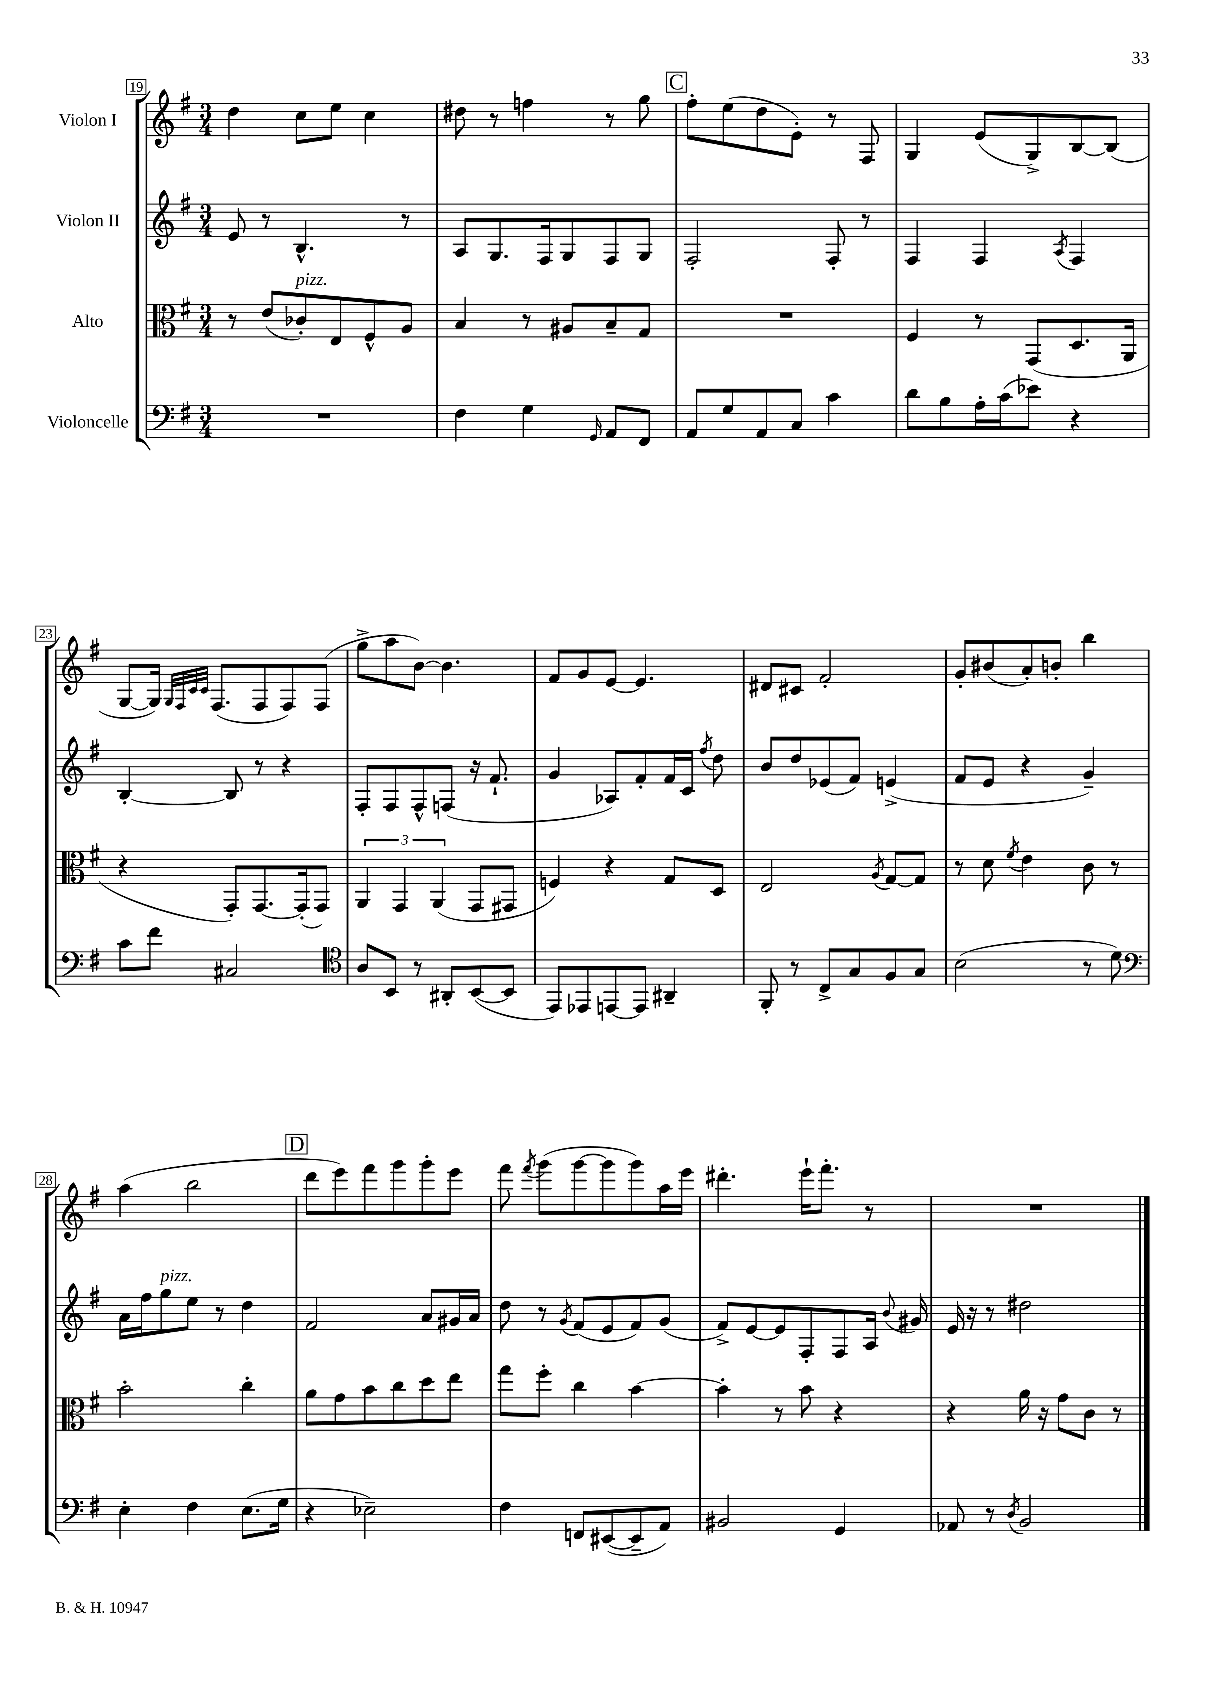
<<
\new StaffGroup <<
\new Staff = "s0" \with { instrumentName = "Violon I" } {
    \clef treble \key g \major \numericTimeSignature \time 3/4
    \autoBeamOff d''4 c''8[ e''8] c''4 |
    dis''8 r8 f''4 r8 g''8 |
    \mark \markup { \box "C" } fis''8[-. e''8( d''8 e'8]-.) r8 fis8 |
    g4 e'8[( g8->) b8~ b8]( |
    g8[~ g16]) \grace { g32[ fis32 c'32 c'32] } fis8.[( fis8 fis8) fis8]( |
    g''8[-> a''8 b'8]~) b'4. |
    fis'8[ g'8 e'8]~ e'4. |
    dis'8[ cis'8] fis'2-. |
    g'8[-. bis'8( a'8-.) b'8]-. b''4 |
    a''4( b''2 |
    \mark \markup { \box "D" } d'''8[ e'''8) fis'''8 g'''8 g'''8-. e'''8] |
    fis'''8 \acciaccatura { fis'''8 } g'''8[( g'''8~ g'''8 g'''8) a''16 e'''16] |
    dis'''4.-. e'''16[-! fis'''8.]-. r8 |
    R2. \bar "|." |
}
\new Staff = "s1" \with { instrumentName = "Violon II" } {
    \clef treble \key g \major \numericTimeSignature \time 3/4
    \autoBeamOff e'8 r8 b4.-^ r8 |
    a8[ g8. fis16 g8 fis8 g8] |
    \mark \markup { \box "C" } fis2-. fis8-. r8 |
    fis4 fis4 \acciaccatura { a8 } fis4 |
    b4~-. b8 r8 r4 |
    fis8[-. fis8 fis8-^ f8]( r16 fis'8.-! |
    g'4 aes8[) fis'8-. fis'16 c'16] \acciaccatura { fis''8 } d''8 |
    b'8[ d''8 ees'8( fis'8]) e'4->( |
    fis'8[ e'8] r4 g'4--) |
    a'16[ fis''16 g''8^\markup { \italic "pizz." } e''8] r8 d''4 |
    \mark \markup { \box "D" } fis'2 a'8[ gis'16 a'16] |
    d''8 r8 \acciaccatura { g'8 } fis'8[( e'8 fis'8) g'8]( |
    fis'8[->) e'8~ e'8 fis8-. fis8 a16] \appoggiatura { b'8 } gis'16 |
    e'16 r16 r8 dis''2 \bar "|." |
}
\new Staff = "s2" \with { instrumentName = "Alto" } {
    \clef alto \key g \major \numericTimeSignature \time 3/4
    \autoBeamOff r8 e'8[( ces'8-.^\markup { \italic "pizz." }) e8 fis8-^ a8] |
    b4 r8 ais8[ b8-- g8] |
    \mark \markup { \box "C" } R2. |
    fis4 r8 g,8[( d8. a,16] |
    r4 g,8[-.) g,8.~ g,16-.( g,8]) |
    \tuplet 3/2 { a,4 g,4 a,4( } g,8[ gis,8] |
    f4) r4 g8[ d8] |
    e2 \acciaccatura { a8 } g8[~ g8] |
    r8 d'8 \acciaccatura { fis'8 } e'4 c'8 r8 |
    b'2-. c''4-. |
    \mark \markup { \box "D" } a'8[ g'8 b'8 c''8 d''8 e''8] |
    g''8[ fis''8]-. c''4 b'4~ |
    b'4-. r8 b'8 r4 |
    r4 a'16 r16 g'8[ c'8] r8 \bar "|." |
}
\new Staff = "s3" \with { instrumentName = "Violoncelle" } {
    \clef bass \key g \major \numericTimeSignature \time 3/4
    \autoBeamOff R2. |
    fis4 g4 \grace { g,16 } a,8[ fis,8] |
    \mark \markup { \box "C" } a,8[ g8 a,8 c8] c'4 |
    d'8[ b8 a16-. c'16( ees'8]) r4 |
    c'8[ fis'8] cis2 |
    \clef tenor a8[ b,8] r8 ais,8[-. b,8~( b,8] |
    e,8[) ees,8 e,8~ e,8] ais,4-- |
    fis,8-. r8 c8[-> g8 fis8 g8] |
    b2( r8 d'8) |
    \clef bass e4-. fis4 e8.[( g16] |
    \mark \markup { \box "D" } r4 ees2--) |
    fis4 f,8[ eis,8~( eis,8-- a,8]) |
    bis,2 g,4 |
    aes,8 r8 \acciaccatura { d8 } b,2 \bar "|." |
}
>>
>>
\layout { \context { \Score currentBarNumber = #19 \override BarNumber.stencil = #(make-stencil-boxer 0.1 0.3 ly:text-interface::print) } }
